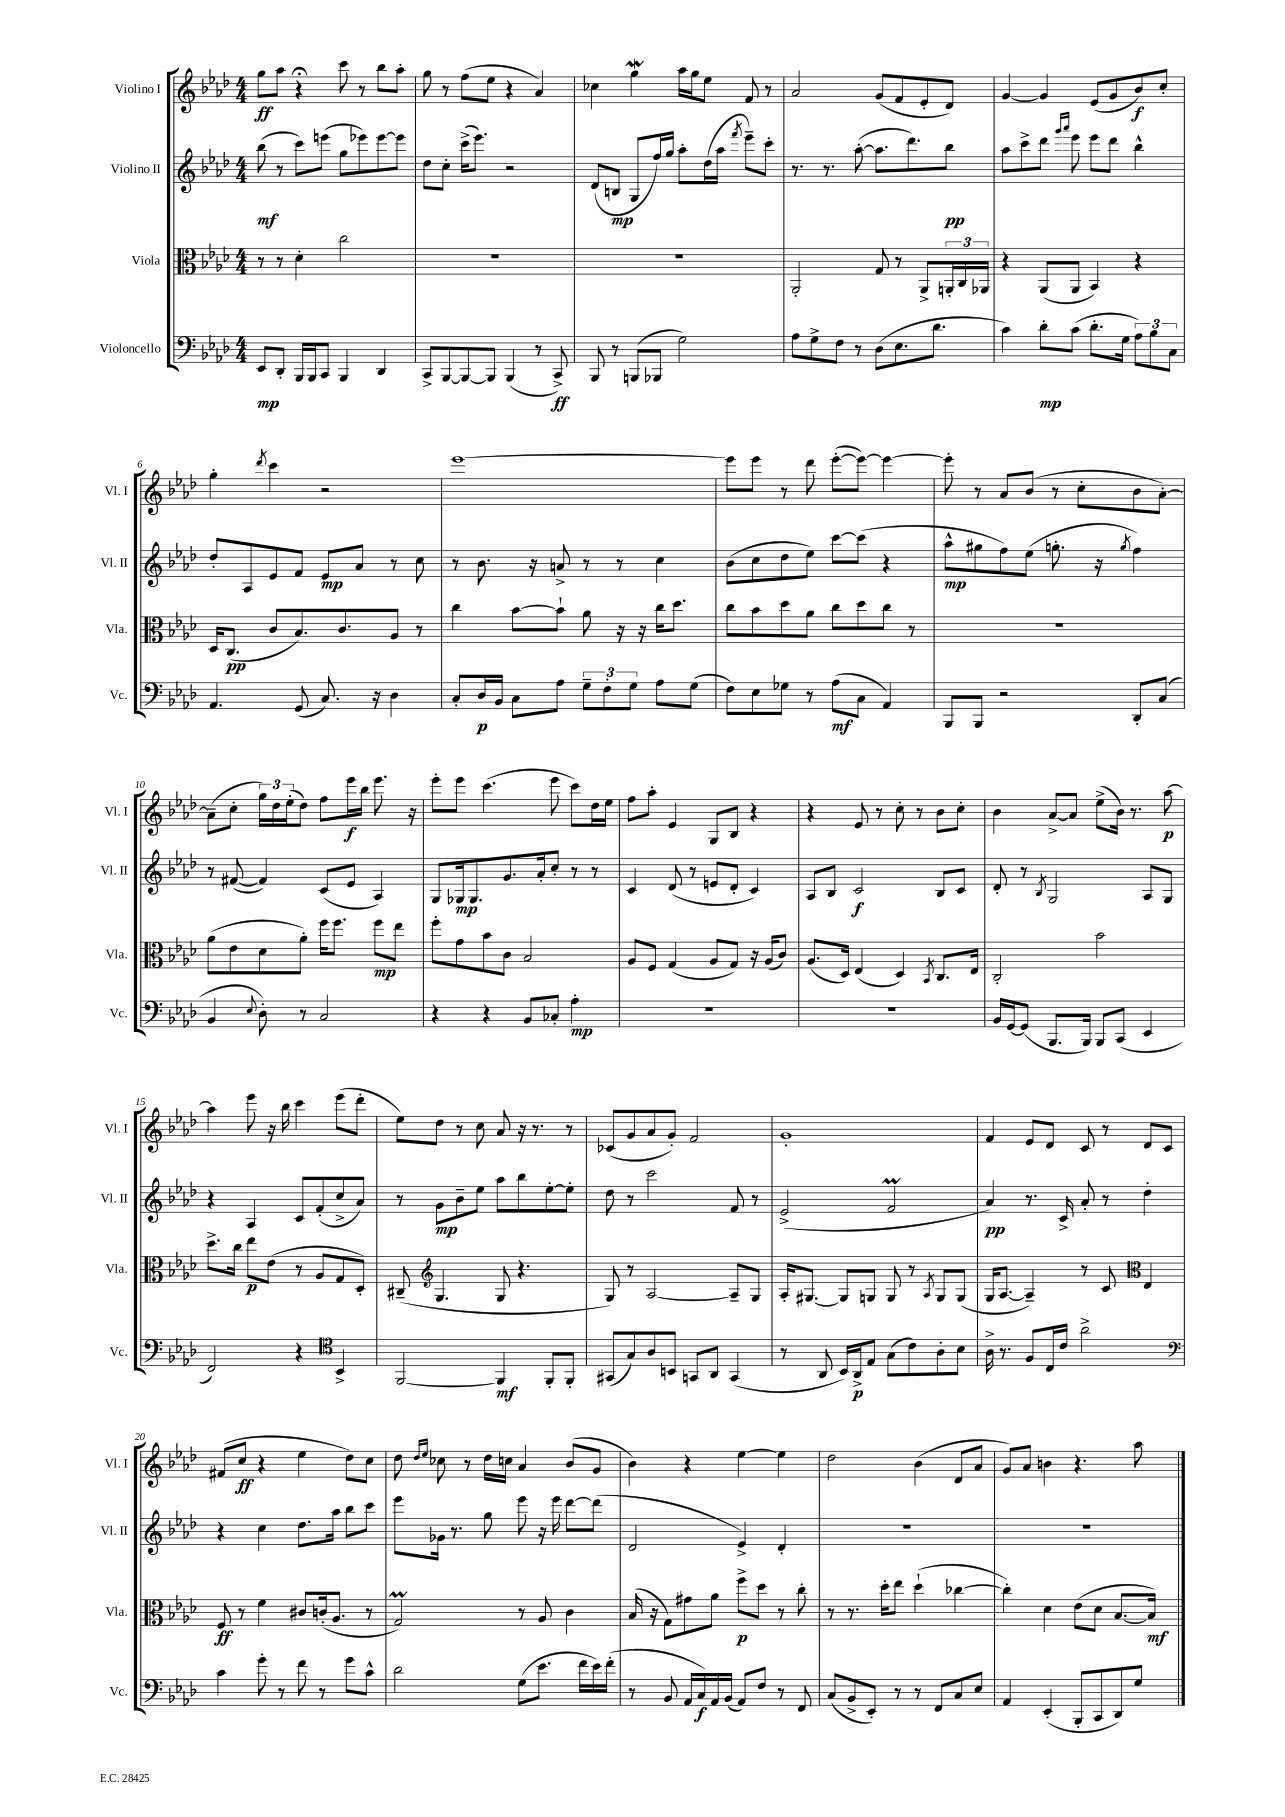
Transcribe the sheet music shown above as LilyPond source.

<<
\new StaffGroup <<
\new Staff = "s0" \with { instrumentName = "Violino I" shortInstrumentName = "Vl. I" } {
    \clef treble \key aes \major \numericTimeSignature \time 4/4
    g''8\ff aes''8 r4\fermata c'''8 r8 bes''8 aes''8-. |
    g''8 r8 f''8( ees''8 r4 aes'4) |
    ces''4 g''4\mordent aes''16 g''16 ees''8 f'8 r8 |
    aes'2 g'8( f'8 ees'8-. des'8) |
    g'4~ g'4 ees'8( g'8 bes'8\f) c''8-. |
    g''4-. \acciaccatura { des'''8 } c'''4 r2 |
    ees'''1~ |
    ees'''8 ees'''8 r8 des'''8 ees'''8~-.( ees'''8~) ees'''4~ |
    ees'''8-. r8 aes'8 bes'8( r8 c''8-. bes'8 aes'8~-.) |
    aes'8--( c''8-. \tuplet 3/2 { g''16) des''16 ees''16-.( } des''8) f''8 ees'''16\f bes''16 ees'''8. r16 |
    ees'''8-. ees'''8 c'''4.( ees'''8 c'''8) des''16 ees''16 |
    f''8 aes''8-. ees'4 g8 bes8 r4 |
    r4 ees'8 r8 c''8-. r8 bes'8 c''8-. |
    bes'4 aes'8~-> aes'8 ees''8->( bes'16) r8. aes''8~\p |
    aes''4 ees'''8 r16 bes''16 c'''4 ees'''8( des'''8-. |
    ees''8) des''8 r8 c''8 aes'8 r16 r8. r8 |
    ces'8( g'8 aes'8 g'8-.) f'2 |
    g'1-. |
    f'4 ees'8 des'8 c'8 r8 des'8 c'8 |
    fis'8( c''8\ff r4 ees''4 des''8) c''8 |
    des''8 \grace { des''16 ees''16 } ces''8 r8 des''16 c''16 aes'4 bes'8( g'8 |
    bes'4) r4 ees''4~ ees''4 |
    des''2 bes'4( des'8 aes'8 |
    g'8) aes'8 b'4 r4. aes''8 \bar "|." |
}
\new Staff = "s1" \with { instrumentName = "Violino II" shortInstrumentName = "Vl. II" } {
    \clef treble \key aes \major \numericTimeSignature \time 4/4
    bes''8\mf( r8 c'''8) e'''8( g''8 ees'''8) ees'''8~ ees'''8 |
    des''8 c''8-. c'''16->( ees'''8.) r2 |
    des'8( b8\mp g8 f''16) g''16 aes''8-. des''16( aes''16 \acciaccatura { f'''8 } ees'''8--) c'''8-. |
    r8. r8. aes''8~-.( aes''8. des'''8.) bes''8\pp |
    aes''8 c'''8-> des'''8 \grace { g'''16 aes'''16 } ees'''8 ees'''8 des'''8 bes''4-^ |
    des''8-. aes8 ees'8 f'8 ees'8\mp aes'8 r8 c''8 |
    r8 bes'8. r16 a'8-> r8 r8 c''4 |
    bes'8( c''8 des''8 ees''8) c'''8~ c'''8( r4 |
    aes''8-^\mp gis''8 f''8) ees''8( g''8.-. r16 \acciaccatura { g''8 } f''4) |
    r8 fis'8~( fis'4) c'8( ees'8 aes4) |
    g8 ges16\mp ges8. g'8. aes'16-. c''8-. r8 r8 |
    c'4 des'8( r8 e'8 des'8-. c'4) |
    aes8 bes8 c'2\f bes8 c'8 |
    des'8-. r8 \acciaccatura { bes8 } g2 aes8 g8 |
    r4 aes4 c'8 f'8-.( c''8-> aes'8) |
    r8 g'8\mp bes'8-- ees''8 aes''8 bes''8 ees''8~-. ees''8-. |
    des''8 r8 c'''2 f'8 r8 |
    ees'2->( f'2\prall |
    aes'4\pp) r8. c'16-> aes'8-. r8 des''4-. |
    r4 c''4 des''8. aes''16 bes''8 c'''8 |
    ees'''8 ges'16 r8. g''8 ees'''8 r16 ees'''16 des'''8~ des'''8( |
    des'2 ees'4->) des'4-. |
    R1 |
    R1 \bar "|." |
}
\new Staff = "s2" \with { instrumentName = "Viola" shortInstrumentName = "Vla." } {
    \clef alto \key aes \major \numericTimeSignature \time 4/4
    r8 r8 des'4-. c''2 |
    R1 |
    R1 |
    aes,2-. g8 r8 aes,8-> \tuplet 3/2 { a,16-. c16 aes,16 } |
    r4 aes,8( aes,8 bes,4) r4 |
    des16 c8.\pp( c'8 bes8.) c'8. aes8 r8 |
    c''4 bes'8~ bes'8-! aes'8 r16 r16 c''16 des''8. |
    c''8 bes'8 des''8 aes'8 c''8 des''8 c''8 r8 |
    r1 |
    aes'8( ees'8 des'8 aes'8-.) f''16 f''8. f''8\mp ees''8 |
    f''8-. g'8 bes'8 c'8 bes2 |
    aes8 f8 g4( aes8 g8) r16 aes16( c'8) |
    aes8.( des16) ees4( des4) \acciaccatura { bes,8 } c8. ees16 |
    c2-. bes'2 |
    des''8.-> c''16 ees''8\p ees'8( r8 aes8 g8 des8-.) |
    cis8--( \clef treble g4. g8 r4. |
    g8) r8 aes2~ aes8-- g8 |
    aes16-. gis8.~ gis8 g8 g8 r8 \acciaccatura { aes8 } g8 g8( |
    g16 aes8.~ aes4--) r8 c'8 \clef alto ees4 |
    f8\ff r8 f'4 cis'8 c'16-.( aes8. r8 |
    g2\prall) r8 aes8 c'4 |
    bes16( r16 g8) gis'8 aes'8 f''8->\p des''8 r8 c''8-. |
    r8 r8. des''16-. ees''8 des''4-!( ces''4~ |
    ces''4-.) des'4 ees'8( des'8 bes8.~ bes16\mf) \bar "|." |
}
\new Staff = "s3" \with { instrumentName = "Violoncello" shortInstrumentName = "Vc." } {
    \clef bass \key aes \major \numericTimeSignature \time 4/4
    ees,8\mp des,8-. bes,,16 bes,,16 c,8 bes,,4 des,4 |
    c,8-> bes,,8~ bes,,8~ bes,,8 bes,,4( r8 c,8->\ff) |
    bes,,8 r8 b,,8( bes,,8 g2) |
    aes8 g8-> f8 r8 des8( ees8. des'8. |
    c'4) des'8-.\mp c'8( des'8.-. g16 \tuplet 3/2 { aes8) bes8 c8 } |
    aes,4. g,8( c8.) r16 des4 |
    c8-. des16\p bes,16 c8 aes8 \tuplet 3/2 { g8-- f8-. g8 } aes8 g8( |
    f8) ees8 ges8 r8 aes8\mf( c8 aes,4) |
    bes,,8 bes,,8 r2 des,8-. c8( |
    bes,4 \appoggiatura { ees8 } des8-.) r8 c2 |
    r4 r4 bes,8 ces8-. aes4-.\mp |
    R1 |
    R1 |
    bes,16 g,16~ g,8( bes,,8. bes,,16) bes,,8 c,8( ees,4 |
    f,2) r4 \clef tenor bes,4-> |
    f,2~ f,4\mf f,8-. f,8-. |
    gis,8( g8) aes8 b,8 g,8 aes,8 g,4( |
    r8 aes,8 bes,16) aes,16->\p ees8 g8( c'8) aes8-. bes8 |
    aes16-> r8. f8 c16 c'16 aes'2-> |
    \clef bass c'4 g'8-. r8 f'8 r8 g'8 c'8-^ |
    des'2 g8( ees'8. f'16 ees'16) f'16-.( |
    r8 bes,8 aes,16 c16\f) aes,16 bes,16( aes,8) f8 r8 f,8 |
    c8( bes,8-> ees,8-.) r8 r8 f,8 c8 ees8 |
    aes,4 ees,4-.( bes,,8-. c,8 des,8) g8 \bar "|." |
}
>>
>>
